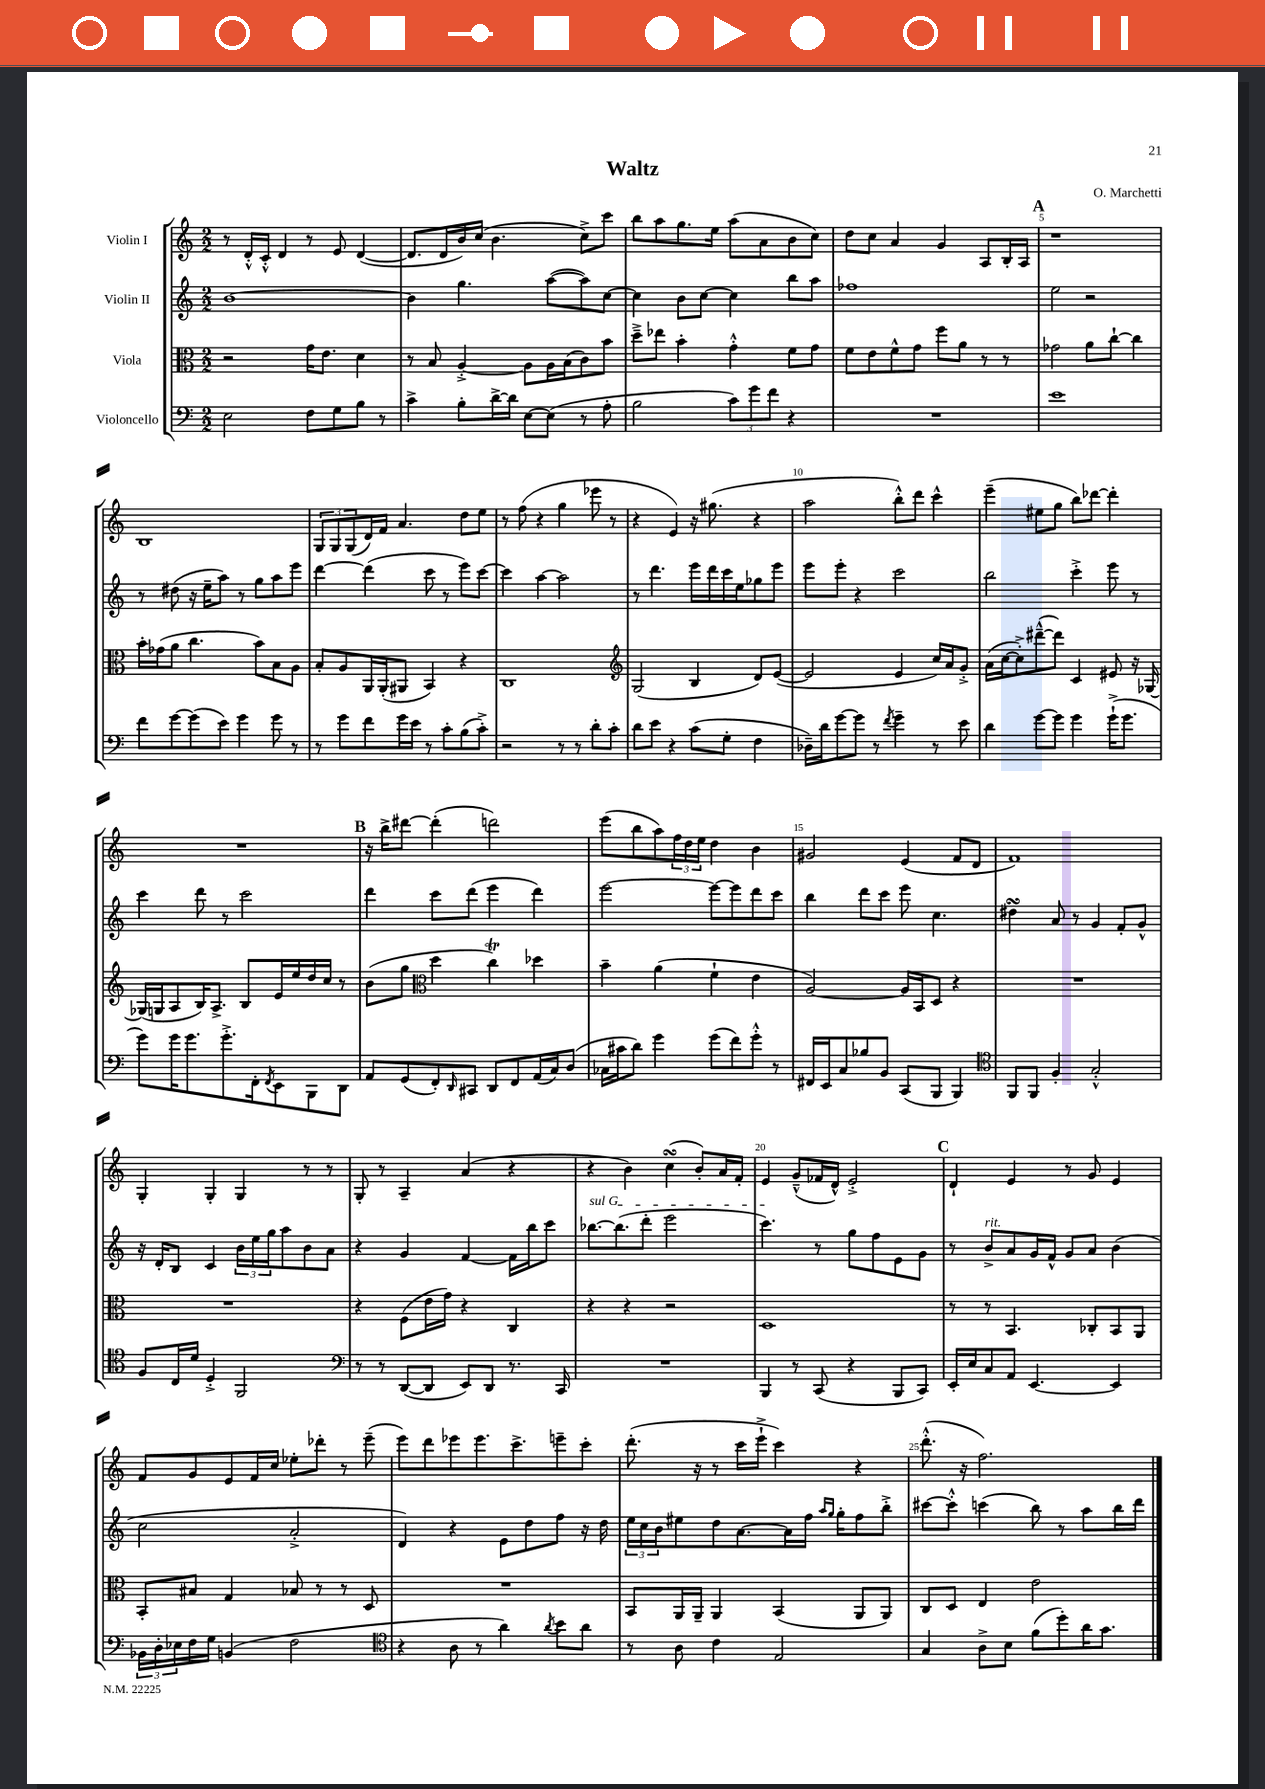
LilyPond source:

\header { title = "Waltz" composer = "O. Marchetti" }
<<
\new StaffGroup <<
\new Staff = "s0" \with { instrumentName = "Violin I" } {
    \clef treble \key c \major \numericTimeSignature \time 2/2
    r8 d'16-.-^ c'16-.-^ d'4 r8 e'8 d'4~( |
    d'8. d'16 b'16) c''16( b'4. c''8->) c'''8 |
    b''8 a''8 g''8. e''16 a''8( a'8 b'8 c''8) |
    d''8 c''8 a'4 g'4 a8 b16-. a16 |
    \mark \markup { \bold "A" } r1 |
    b1 |
    \tuplet 3/2 { g8 g8 g8( } d'16) f'16 a'4. d''8 e''8 |
    r8 f''8( r4 g''4 ees'''8 r8 |
    r4 e'4) r16 gis''8.( r4 |
    a''2 b''8-.-^) d'''8 c'''4-^ |
    e'''4--( eis''8 g''8 b''8) des'''8~ des'''4-. |
    R1 |
    \mark \markup { \bold "B" } r16 b''16-> dis'''8~ dis'''4-.( d'''2) |
    e'''8( b''8 a''8) \tuplet 3/2 { f''16 d''16 e''16 } d''4 b'4 |
    gis'2 e'4( f'8 d'8 |
    f'1) |
    g4-. g4-. g4 r8 r8 |
    g8-. r8 a4-- a'4( r4 |
    r4 b'4) c''4\turn( b'8-.) a'16 f'16-. |
    e'4 g'8---^( fes'16 d'16-^) e'2-.-> |
    \mark \markup { \bold "C" } d'4-! e'4 r8 g'8 e'4 |
    f'8 g'8 e'8 f'16 c''16 ees''8-. des'''8-. r8 e'''8--( |
    e'''8) d'''8 ees'''8 ees'''8. c'''8.-> e'''8-- c'''8-. |
    d'''8.-.( r16 r8 c'''16 e'''16-!-> c'''4) r4 |
    d'''8.-.-^( r16 f''2.) \bar "|." |
}
\new Staff = "s1" \with { instrumentName = "Violin II" } {
    \clef treble \key c \major \numericTimeSignature \time 2/2
    b'1~ |
    b'4 g''4. a''8~( a''8) c''8~ |
    c''4 b'8 c''8~ c''4 b''8 a''8 |
    fes''1 |
    \mark \markup { \bold "A" } e''2 r2 |
    r8 dis''8( r16 e''16-- a''8) r8 g''8 a''8 e'''8 |
    d'''4~ d'''4( c'''8 r8 e'''8) c'''8~ |
    c'''4 a''4~ a''2 |
    r8 d'''4. e'''16 d'''16 c'''16 e''16 ges''8 e'''8 |
    e'''8 e'''8-. r4 c'''2 |
    b''2 c'''4-.-> e'''8 r8 |
    c'''4 d'''8 r8 c'''2 |
    \mark \markup { \bold "B" } d'''4 c'''8 d'''8( e'''4 d'''4) |
    e'''2~ e'''8~ e'''8 d'''8 c'''8 |
    b''4 d'''8 c'''8 e'''8 c''4. |
    dis''4\turn a'8 r8 g'4 f'8-. g'8-^ |
    r16 d'16-. b8 c'4 \tuplet 3/2 { b'16 e''16 g''16 } a''8 b'8 a'8 |
    r4 g'4 f'4~ f'16 b''16 c'''8 |
    \once \override TextSpanner.bound-details.left.text = \markup { \italic "sul G" } bes''8.~\startTextSpan bes''8.( d'''8-. e'''2 |
    c'''4.\stopTextSpan) r8 g''8 f''8 e'8 g'8 |
    \mark \markup { \bold "C" } r8 b'8->^\markup { \italic "rit." } a'8 g'16 f'16-^ g'8 a'8 b'4( |
    c''2 a'2-.-> |
    d'4) r4 e'8 d''8 f''8 r16 d''16 |
    \tuplet 3/2 { e''16 c''16 b'16 } eis''8 d''8 a'8.~ a'16 f''16 \grace { a''16 g''16 } g''16-. f''8 b''8-.-> |
    cis'''8~ cis'''8-.-^ c'''4( b''8) r8 a''8 b''16 d'''16 \bar "|." |
}
\new Staff = "s2" \with { instrumentName = "Viola" } {
    \clef alto \key c \major \numericTimeSignature \time 2/2
    r2 g'16 e'8. d'4 |
    r8 b8 a4~-.-> a8 a16 b16( c'8) b'8 |
    d''8---> ees''8 b'4-. g'4-.-^ f'8 g'8 |
    f'8 e'8 f'8-^ g'8 f''8 a'8 r8 r8 |
    \mark \markup { \bold "A" } ges'2 a'8 c''8~-! c''4 |
    b'16-. ges'16( a'8 c''4. b'8) b8 a8 |
    b8-. a8 a,16 a,16-.( ais,8 b,4) r4 |
    c1 |
    \clef treble g2( b4 d'8) e'8~( |
    e'2 e'4 c''16) a'16 g'8-.-> |
    a'16( c''16~ c''8-.->) dis'''8~---^( dis'''8) c'4 eis'8 r16 ges16~ |
    ges16( g16 a8 b16) a8.-> b8 e'16 e''16 d''16 c''16 r8 |
    \mark \markup { \bold "B" } b'8( g''8 \clef alto d''4 c''4\trill) des''4 |
    b'4-- a'4( f'4-! e'4 |
    a2~) a16 b,16 d8 r4 |
    R1 |
    R1 |
    r4 f8( e'16 g'16) r4 c4 |
    r4 r4 r2 |
    d1 |
    \mark \markup { \bold "C" } r8 r8 b,4. ces8-. b,8 a,8 |
    b,8-. bis8 g4 bes8 r8 r8 d8 |
    R1 |
    b,8 a,16 a,16-- a,4 b,4( a,8 a,8) |
    c8 d8 e4 e'2 \bar "|." |
}
\new Staff = "s3" \with { instrumentName = "Violoncello" } {
    \clef bass \key c \major \numericTimeSignature \time 2/2
    e2 f8 g8 b8 r8 |
    c'4-> b8-. d'16~-> d'16 e8~ e8( r8 a8-. |
    b2 \tuplet 3/2 { c'8) g'8 f'8 } r4 |
    R1 |
    \mark \markup { \bold "A" } e'1 |
    f'8 g'8~ g'8( e'8) g'4 g'8 r8 |
    r8 g'8 f'8 g'16 e'16 r8 c'8-. b8( c'8-.->) |
    r2 r8 r8 d'8-. c'8-. |
    d'8 e'8 r4 c'8( g8-. f4 |
    des16--) d'16 g'8~ g'8 r8 \acciaccatura { f'8 } g'4-- r8 e'8 |
    d'4 g'8~ g'8 g'4 g'16-!->( g'8. |
    g'8) g'16 g'8. g'8.-.-> f,16-. \acciaccatura { f,8 } e,8 b,,8 d,8 |
    \mark \markup { \bold "B" } a,8 g,8( f,8-.) \grace { d,16 } cis,8 d,8 f,8 a,16( c16) d8( |
    ces16 cis'16 d'8) g'4 g'8( f'8) g'8-.-^ r8 |
    fis,16 e,16 c8 bes8 b,8 c,8( b,,8 b,,4) |
    \clef tenor f,8 f,8 f4-. g2-.-^ |
    f8 c16 d'16 d4-.-> f,2 |
    \clef bass r8 r8 d,8~( d,8 e,8) d,8 r8. c,16 |
    R1 |
    b,,4 r8 c,8( r4 b,,8 c,8) |
    \mark \markup { \bold "C" } e,16-. e16 c8 a,8 e,4.~ e,4 |
    \tuplet 3/2 { bes,16 d16-. ees16 } f16 g16 b,4( f2 |
    \clef tenor r4 a8 r8 a'4) \acciaccatura { a'8 } b'8 a'8 |
    r8 a8 c'4 e2 |
    g4 a8-> b8 f'8( d''8-.) a'16 g'8. \bar "|." |
}
>>
>>
\layout { \context { \Score \override BarNumber.break-visibility = ##(#f #t #t) barNumberVisibility = #(every-nth-bar-number-visible 5) } }
